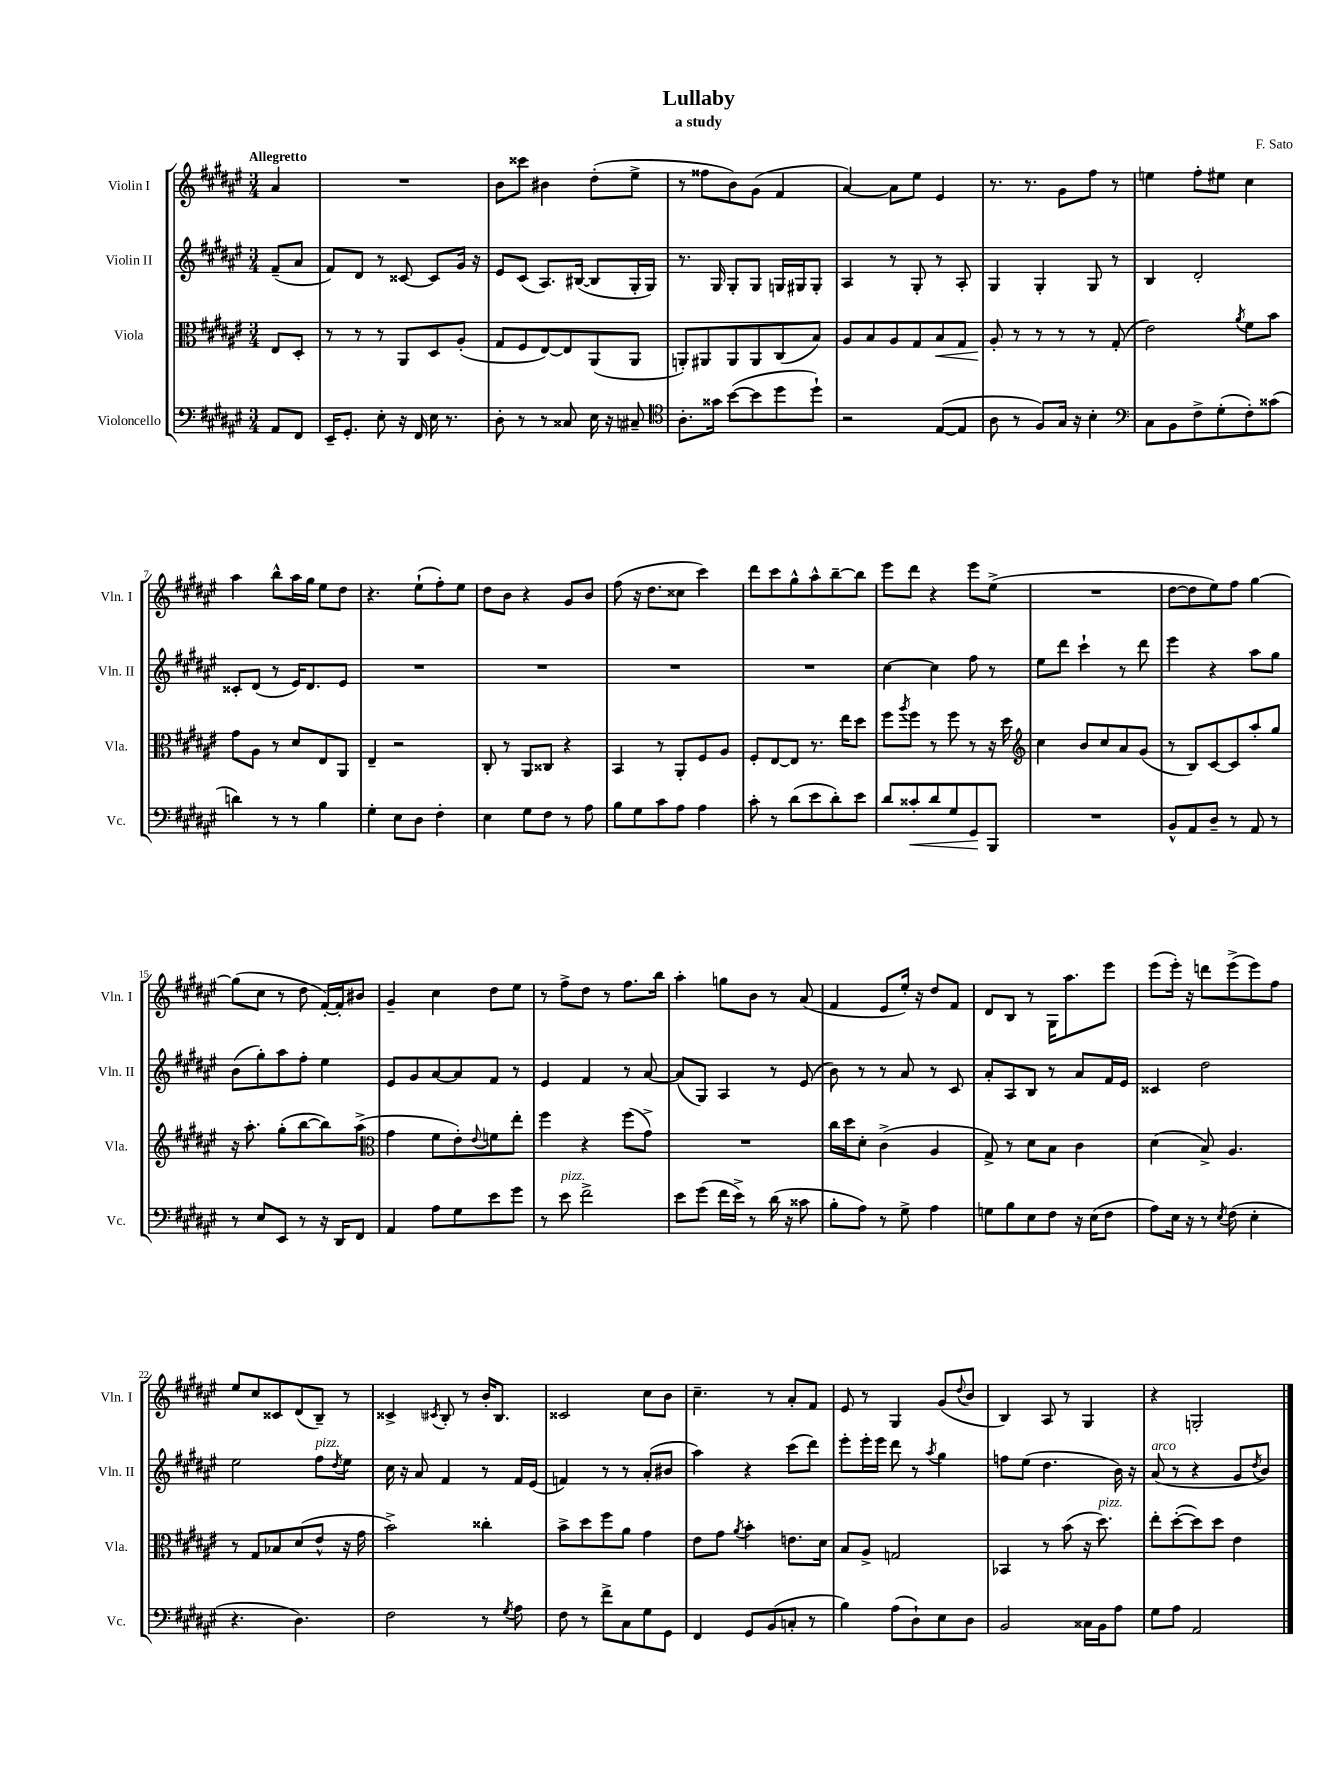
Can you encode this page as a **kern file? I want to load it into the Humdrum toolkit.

**kern	**kern	**kern	**kern
*staff4	*staff3	*staff2	*staff1
*clefF4	*clefC3	*clefG2	*clefG2
*k[f#c#g#d#a#e#]	*k[f#c#g#d#a#e#]	*k[f#c#g#d#a#e#]	*k[f#c#g#d#a#e#]
*M3/4	*M3/4	*M3/4	*M3/4
8AA#/L	8E#/L	(8f#~/L	4a#/
8FF#/J	8D#'/J	8a#/J	.
=	=	=	=
16EE#~/LK	8r	8f#/L)	2.r
8.GG#'/J	.	.	.
.	8r	8d#/J	.
8E#'\	8r	8r	.
16r	8AA#/L	[8c##/	.
16FF#/	.	.	.
16E#\	8D#/	8c##/]L	.
8.r	.	.	.
.	(8A#'/J	16g#/Jk	.
.	.	16r	.
=	=	=	=
8D#'\	8G#/L	8e#/L	8b\L
8r	8F#/	(8c#/J	8ccc##\J
8r	[8E#/)	8.A#/L)	4b#\
8C##/	8E#/]	.	.
.	.	([16B#/Jk	.
16E#\	(8AA#/	8B#/]L	(8dd#'\L
16r	.	.	.
8C#~/	8AA#/J	16G#'/L	8ee#^\J
.	.	16G#/JJ)	.
=	=	=	=
*clefC4	*	*	*
8.A#'\L	8AA'/L)	8.r	8r
.	8AA#/	.	8ff##\L
16g##\Jk	.	16G#/	.
([8b\L	8AA#/	8G#'/L	8b\)
8b\]	8AA#/	8G#/J	(8g#\J
8dd#\	(8C#/	16G/LL	4f#/
.	.	16G#/J	.
8dd#`\J)	8B/J)	8G#'/J	.
=	=	=	=
2r	8A#/L	4A#/	[4a#/)
.	8B/	.	.
.	8A#/	8r	8a#\]L
.	8G#/	8G#'/	8ee#\J
([8E#/L	8B/	8r	4e#/
8E#/]J	8G#/J	8A#'/	.
=	=	=	=
8A#\	8A#'/	4G#/	8.r
8r	8r	.	.
.	.	.	8.r
8F#/L)	8r	4G#'/	.
16G#/Jk	8r	.	8g#\L
16r	.	.	.
4B'\	8r	8G#/	8ff#\J
.	(8G#'/	8r	8r
=	=	=	=
*clefF4	*	*	*
8C#\L	2e#\)	4B/	4ee\
8BB\	.	.	.
8F#^\	.	2d#'/	8ff#'\L
(8G#'\	.	.	8ee#\J
.	8qa#/	.	.
8F#'\)	8f#\L	.	4cc#\
(8c##\J	8b\J	.	.
=	=	=	=
4d\)	8g#\L	8c##'/L	4aa#\
.	8A#\J	(8d#/J	.
8r	8r	8r	8bb^^\L
8r	8d#/L	16e#/LK)	16aa#\L
.	.	8.d#/	16gg#\JJ
4B\	8E#/	.	8ee#\L
.	8AA#/J	8e#/J	8dd#\J
=	=	=	=
4G#'\	4E#~/	2.r	4.r
8E#\L	2r	.	.
8D#\J	.	.	(8ee#`\L
4F#'\	.	.	8ff#'\)
.	.	.	8ee#\J
=	=	=	=
4E#\	8C#'/	2.r	8dd#\L
.	8r	.	8b\J
8G#\L	8AA#/L	.	4r
8F#\J	8C##/J	.	.
8r	4r	.	8g#/L
8A#\	.	.	8b/J
=	=	=	=
8B\L	4BB/	2.r	(8ff#\
8G#\	.	.	16r
.	.	.	8.dd#\L
8c#\	8r	.	.
8A#\J	8AA#'/L	.	8cc##\J
4A#\	8F#/	.	4ccc#\)
.	8A#/J	.	.
=	=	=	=
8c#'\	8F#'/L	2.r	8ddd#\L
8r	[8E#/	.	8ccc#\
(8d#\L	8E#/]J	.	8gg#^^\
8e#\	8.r	.	8aa#^^\
8d#'\)	.	.	[8bb~\
.	16ee#\LK	.	.
8e#\J	8dd#\J	.	8bb\]J
=	=	=	=
8d#/L	8ff#\L	[4cc#\	8eee#\L
.	8qaa#/	.	.
8c##'/	8ff#\J	.	8ddd#\J
8d#/	8r	4cc#\]	4r
8G#/	8ff#\	.	.
8GG#/	8r	8ff#\	8eee#\L
8BBB/J	16r	8r	(8ee#^\J
.	16dd#\	.	.
=	=	=	=
*	*clefG2	*	*
2.r	4cc#\	8ee#\L	2.r
.	.	8ddd#\J	.
.	8b/L	4ccc#`\	.
.	8cc#/	.	.
.	8a#/	8r	.
.	(8g#/J	8ddd#\	.
=	=	=	=
8BB^^/L	8r	4eee#\	[8dd#\L
8AA#/	8B/L)	.	8dd#\]
8D#~/J	[8c#/	4r	8ee#\)
8r	8c#/]	.	8ff#\J
8AA#/	8aa#'/	8aa#\L	[4gg#\
8r	8gg#/J	8gg#\J	.
=	=	=	=
8r	16r	(8b\L	(8gg#\]L
.	8.aa#'\	.	.
8E#/L	.	8gg#'\)	8cc#\J
8EE#/J	(8gg#'\L	8aa#\	8r
8r	[8bb\	8ff#'\J	8dd#\
16r	8bb\])	4ee#\	[16f#'/LL)
16DD#/LK	.	.	16f#'/]J
8FF#/J	(8aa#^\J	.	8b#/J
=	=	=	=
*	*clefC3	*	*
4AA#/	4g#\	8e#/L	4g#~/
.	.	8g#/	.
8A#\L	8f#\L	[8a#/	4cc#\
8G#\	8e#'\)	8a#/]	.
.	8qqe#/	.	.
8e#\	8f\	8f#/J	8dd#\L
8g#\J	8ee#'\J	8r	8ee#\J
=	=	=	=
8r	4ff#\	4e#/	8r
8e#\	.	.	8ff#^\L
2f#^\	4r	4f#/	8dd#\J
.	.	.	8r
.	(8ff#\L	8r	8.ff#\L
.	8g#^\J)	[8a#/	.
.	.	.	16bb\Jk
=	=	=	=
8e#\L	2.r	(8a#/]L	4aa#'\
(8g#\J	.	8G#/J)	.
16f#\LL	.	4A#/	8gg\L
16e#^\JJ)	.	.	.
8r	.	.	8b\J
(16d#\	.	8r	8r
16r	.	.	.
8c##\	.	(8e#/	(8a#/
=	=	=	=
8B'\L	16cc#\LL	8b\)	4f#/
.	16dd#\J	.	.
8A#\J)	8d#'\J	8r	.
8r	(4c#^\	8r	8e#/L
8G#^\	.	8a#/	16ee#'/Jk)
.	.	.	16r
4A#\	4A#/	8r	8dd#/L
.	.	8c#/	8f#/J
=	=	=	=
8G\L	8G#^/)	8a#'/L	8d#/L
8B\	8r	8A#/	8B/J
8E#\	8d#\L	8B/J	8r
8F#\J	8B\J	8r	16G#\LK
.	.	.	8.aa#\
16r	4c#\	8a#/L	.
(16E#\LK	.	.	.
8F#\J	.	16f#/L	8eee#\J
.	.	16e#/JJ	.
=	=	=	=
8A#\L)	(4d#\	4c##/	(8eee#\L
16E#\Jk	.	.	16eee#'\Jk)
16r	.	.	16r
8r	8B^/)	2dd#\	8ddd\L
8qE#/	.	.	.
(8F#\	4.A#/	.	(8eee#^\
4E#'\	.	.	8eee#\)
.	.	.	8ff#\J
=	=	=	=
4.r	8r	2ee#\	8ee#/L
.	8G#/L	.	8cc#/
.	8B-/	.	8c##/
4.D#\)	(8d#/	.	(8d#/
.	8e#^^/J	8ff#\L	8B~/J)
.	.	8qdd#/	.
.	16r	8ee#\J	8r
.	16g#\	.	.
=	=	=	=
2F#\	2b^\)	16cc#\	4c##^/
.	.	16r	.
.	.	8a#/	.
.	.	.	8qc#/
.	.	4f#/	8B'/
.	.	.	8r
8r	4cc##'\	8r	16b'/LK
.	.	.	8.B/J
8qG#/	.	.	.
8A#\	.	16f#/LL	.
.	.	(16e#/JJ	.
=	=	=	=
8F#\	8b^\L	4f/)	2c##/
8r	8dd#\	.	.
8f#^\L	8ff#\	8r	.
8C#\	8a#\J	8r	.
8G#\	4g#\	(8a#'/L	8cc#\L
8GG#\J	.	8b#/J	8b\J
=	=	=	=
4FF#/	8e#\L	4aa#\)	4.cc#~\
.	8g#\J	.	.
.	8qa#/	.	.
8GG#/L	4b'\	4r	.
(8BB/	.	.	8r
8C'/J	8.e\L	(8ccc#\L	8a#'/L
8r	.	8ddd#\J)	8f#/J
.	16d#\Jk	.	.
=	=	=	=
4B\)	8B/L	8eee#'\L	8e#/
.	8A#^/J	16eee#'\L	8r
.	.	16eee#\JJ	.
(8A#\L	2G/	8ddd#\	4G#/
8D#`\)	.	8r	.
.	.	8qaa#/	.
8E#\	.	4gg#\	(8g#/L
.	.	.	8qqdd#/
8D#\J	.	.	8b/J
=	=	=	=
2BB/	4BB-/	8ff\L	4B/)
.	.	(8ee#\J	.
.	8r	4.dd#\	8A#/
.	(8b\	.	8r
16C##\LL	16r	.	4G#/
16BB\J	8.dd#\)	.	.
8A#\J	.	16b\)	.
.	.	16r	.
=	=	=	=
8G#\L	8ee#'\L	(8a#/	4r
8A#\J	([8dd#'\	8r	.
2AA#/	8dd#\])	4r	2G'/
.	8dd#\J	.	.
.	4e#\	8g#/L	.
.	.	8qdd#/	.
.	.	8b/J)	.
==	==	==	==
*-	*-	*-	*-
